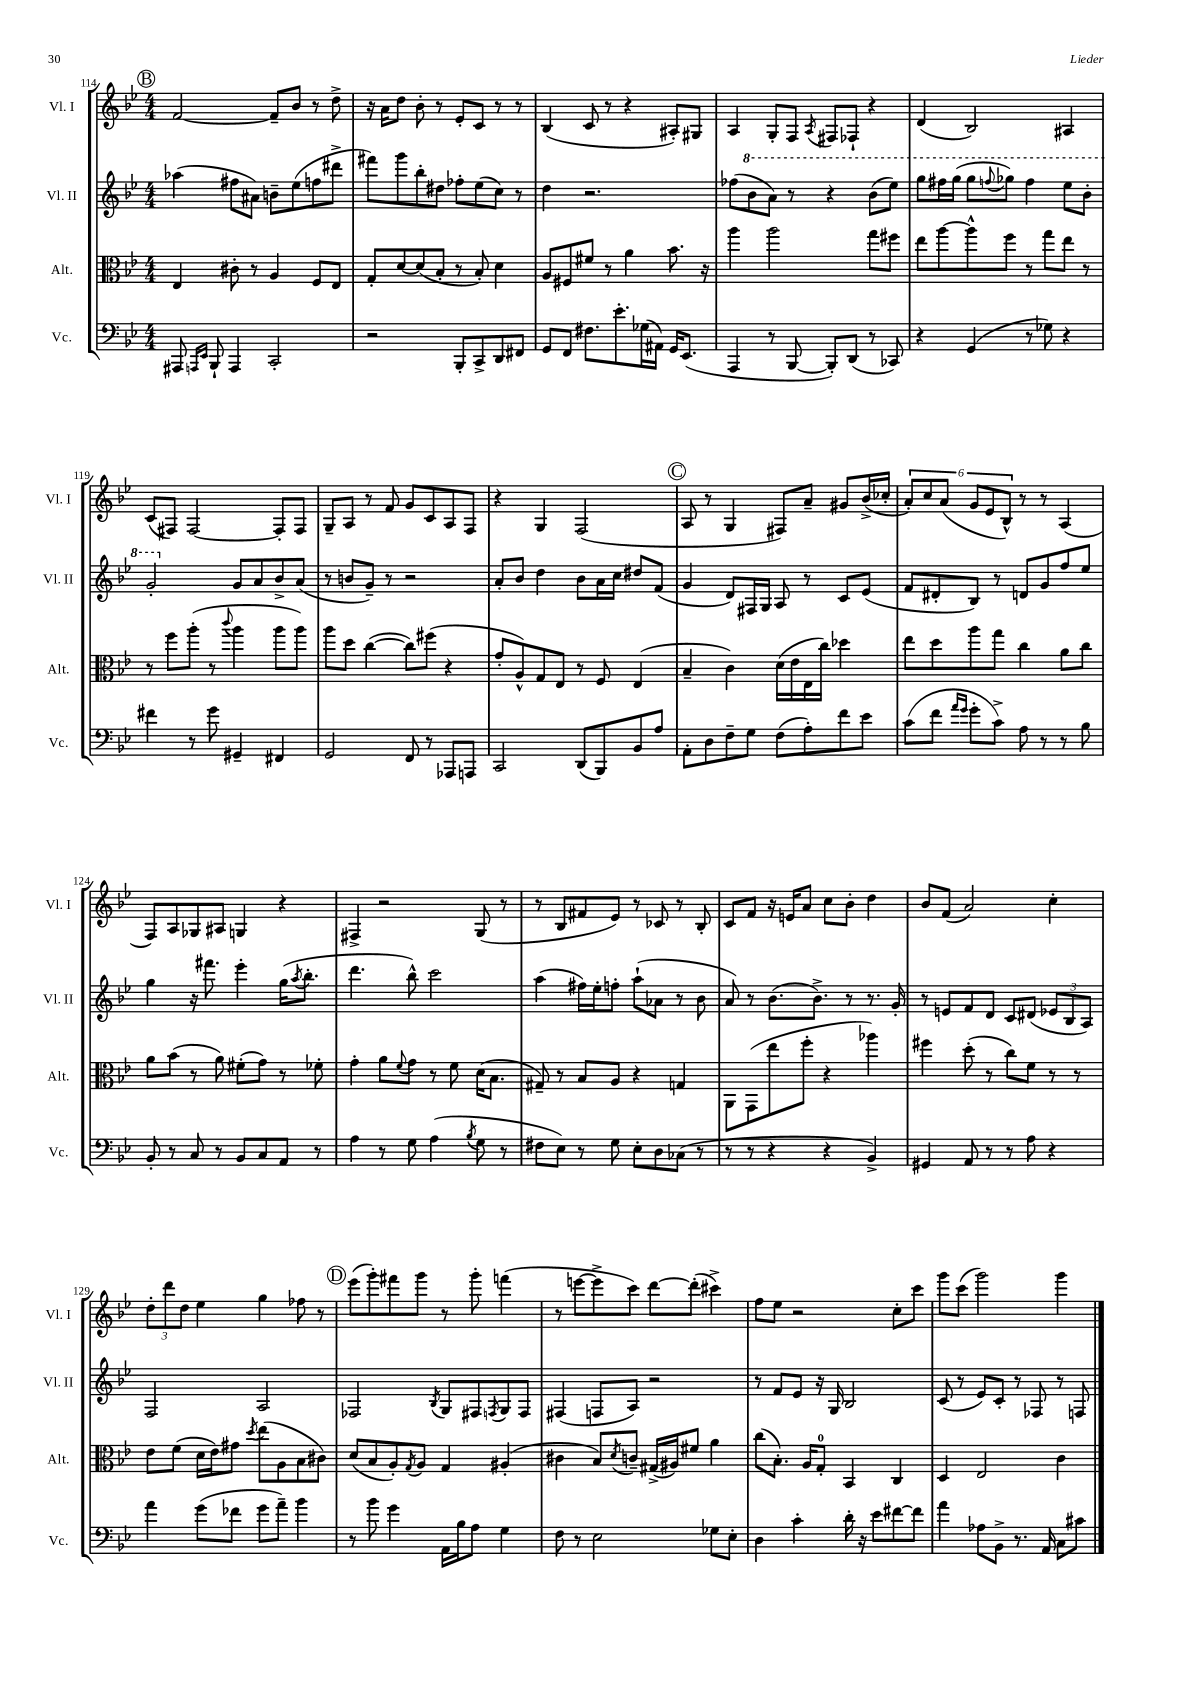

**kern	**kern	**kern	**kern
*part4	*part3	*part2	*part1
*staff4	*staff3	*staff2	*staff1
*I"Vc.	*I"Alt.	*I"Vl. II	*I"Vl. I
*I'Vc.	*I'Alt.	*I'Vl. II	*I'Vl. I
*clefF4	*clefC3	*clefG2	*clefG2
*k[b-e-]	*k[b-e-]	*k[b-e-]	*k[b-e-]
*M4/4	*M4/4	*M4/4	*M4/4
!!LO:REH:place=s1:t=B
=114	=114	=114	=114
8AAA#X/	4E-/	(4aa-X\	[2f/
16qqAAAn/LL	.	.	.
16qqEE-/JJ	.	.	.
8BBB-`/	.	.	.
4AAA/	8c#X'\	8ff#X\L	.
.	8r	8a#X\J)	.
2CC'/	4A/	8bn~\L	8f~/L]
.	.	(8ee-\	8b-/J
.	8F/L	8ffn\	8r
.	8E-/J	8ddd#X^\J	8dd^\
=115	=115	=115	=115
2r	8G'/L	8fff#X\L)	16r
.	.	.	16a\KL
.	[8d/	8ggg\	8dd\J
.	(8d/]	8bb-'\	8b-'\
.	8B-'/J	8dd#X\J	8r
8BBB-'/L	8r	8ff-X'\L	8e-'/L
8CC^/	8B-'/)	(8ee-\	8c/J
8DD/	4d\	8cc\J)	8r
8FF#X/J	.	8r	8r
=116	=116	=116	=116
8GG/L	8A/L	4dd\	(4B-/
8FF/J	8F#X/	.	.
8.F#X\L	8f#X/J	2.r	8c/
.	8r	.	8r
8.e-'\	.	.	.
.	4a\	.	4r
(16G-X\L	.	.	.
16AA#X\JJ)	.	.	.
16GG/KL	8.b-\	.	8A#X'/L)
(8.EE-/J	.	.	.
.	.	.	8G#X/J
.	16r	.	.
=117	=117	=117	=117
4AAA/	4aa\	(8ff-X\L	4A/
*	*	*8va	*
.	.	8bb-\	.
8r	2aa\	8aa\J)	8G'/L
[8BBB-/	.	8r	8F/J
.	.	.	8qA/
8BBB-'/L])	.	4r	8F#X/L
(8DD/J	.	.	8F-X`/J
8r	8gg\L	(8bb-\L	4r
8CC-X/)	8ff#X\J	8eee-\J)	.
=118	=118	=118	=118
4r	8ee-\L	8ggg\L	(4d/
.	[8aa\	16fff#X\L	.
.	.	(16ggg\JJ	.
(4GG/	8aa^^\]	8ggg\L	2B-/)
.	.	8qqfffn/	.
.	8ff\J	8ggg-X\J)	.
8r	8r	4fff\	.
8G-X\)	8gg\L	.	.
4r	8ee-\J	8eee-\L	4A#X/
.	8r	8bb-'\J	.
!!LO:LB:g=z
=119	=119	=119	=119
4f#X\	8r	2gg'/	(8c/L
.	8ff\L	.	8F#X/J)
8r	(8aa'\J	.	[2F#/
8g\	8r	.	.
.	8qqccc/	.	.
*	*	*X8va	*
4GG#X~/	4aa\	8g/L	.
.	.	8a/	.
4FF#X/	8aa\L	8b-^/	8F#'/L]
.	8aa\J)	(8a/J	8F#/J
=120	=120	=120	=120
2GG/	8aa\L	8r	8G~/L
.	8dd\J	8bn/L	8A/J
.	([4cc\	8g~/J)	8r
.	.	8r	8f/
8FF/	8cc\L])	2r	8g/L
8r	(8ff#X\J	.	8c/
8AAA-X/L	4r	.	8A/
8AAAn/J	.	.	8F/J
=121	=121	=121	=121
2CC/	8g'/L	8a'/L	4r
.	8A^^/)	8b-/J	.
.	8G/	4dd\	4G/
.	8E-/J	.	.
(8DD/L	8r	8b-\L	(2F/
8BBB-/)	8F/	16a\L	.
.	.	16cc\JJ	.
8BB-/	(4E-/	8dd#X/L	.
8A/J	.	(8f/J	.
!!LO:REH:place=s1:t=C
=122	=122	=122	=122
8AA'\L	4B-~/	4g/	8A/
8D\	.	.	8r
8F~\	4c\)	8d/L)	4G/
8G\J	.	16F#X/L	.
.	.	16G/JJ	.
(8F\L	(16d\LL	8A/	8F#X/L)
.	16e-\	.	.
8A'\)	16E-\	8r	8a~/J
.	16cc\JJ)	.	.
8f\	4dd-X\	8c/L	8g#X/L
8e-\J	.	(8e-/J	(16b-^/L
.	.	.	16cc-X'/JJ
=123	=123	=123	=123
(8c\L	8ee-\L	8f/L	12a'/L)
.	.	.	12cc/
8f\J	8dd\	8d#X'/	.
.	.	.	(12a/J
16qqa/LL	.	.	.
16qqg/JJ	.	.	.
8g'\L	8aa\	8B-/J)	12g/L
.	.	.	12e-/
8c^\J)	8gg\J	8r	.
.	.	.	12B-^^/J)
8A\	4cc\	8dn/L	8r
8r	.	8g/	8r
8r	8a\L	8ff/	(4A/
8B-\	8cc\J	8ee-/J	.
!!LO:LB:g=z
=124	=124	=124	=124
8BB-'/	8a\L	4gg\	8F/L)
8r	(8b-\J	.	8A/
8C/	8r	16r	8G-X/
.	.	8.fff#X\	.
8r	8a\)	.	8A#X/J
8BB-/L	(8f#X'\L	4eee-'\	4Gn/
8C/	8g\J)	.	.
8AA/J	8r	(16gg\KL	4r
.	.	8qaa/	.
.	.	8.bb-'\J	.
8r	8f-X'\	.	.
=125	=125	=125	=125
4A\	4g'\	4.ddd\	4F#X^/
8r	8a\L	.	2r
.	8qqf/	.	.
8G\	8g\J	8bb-^^\)	.
(4A\	8r	2ccc\	.
.	8f\	.	.
8qB-/	.	.	.
8G\	(16d\KL	.	(8G/
.	8.B-\J	.	.
8r	.	.	8r
=126	=126	=126	=126
8F#X\L	8G#X~/)	(4aa\	8r
8E-\J)	8r	.	8B-/L
8r	8B-/L	16ff#X\LL)	8f#X/
.	.	16ee-'\J	.
8G\	8A/J	8ffn'\J	8e-/J)
8E-'\L	4r	(8aa`\L	8r
8D\	.	8a-X\J	8c-X/
(8C-X\J	4Gn/	8r	8r
8r	.	8b-\	8B-'/
=127	=127	=127	=127
8r	8AA\L	8a/)	8c/L
8r	(8GG\	8r	8f/J
4r	8ee-\	(8.b-\L	16r
.	.	.	16en/KL
.	8ff'\J	.	8a/J
.	.	8.b-^\J)	.
4r	4r	.	8cc\L
.	.	8r	8b-'\J
4BB-^/)	4aa-X\)	8.r	4dd\
.	.	16g'/	.
=128	=128	=128	=128
4GG#X/	4ff#X\	8r	8b-/L
.	.	8en/L	(8f/J
8AA/	(8dd'\	8f/	2a/)
8r	8r	8d/J	.
8r	8cc\L)	8c/L	.
8A\	8f\J	(8d#X/J	.
4r	8r	12e-X/L	4cc'\
.	.	12B-/	.
.	8r	.	.
.	.	12A/J)	.
!!LO:LB:g=z
=129	=129	=129	=129
4a\	8e-\L	2F/	12dd'\L
.	.	.	12ddd\
.	(8f\J	.	.
.	.	.	12dd\J
(8g\L	16d\LL	.	4ee-\
.	16e-\J)	.	.
8f-X\J	8g#X\J	.	.
.	8qdd/	.	.
8g\L	(8ee-\L	2A/	4gg\
8a~\J)	8A\	.	.
4b-\	8B-\	.	8ff-X\
.	8c#X\J)	.	8r
!!LO:REH:place=s1:t=D
=130	=130	=130	=130
8r	(8d/L	2F-X/	(8eee-\L
8b-\	8B-/	.	8ggg'\)
4g\	8A'/)	.	8fff#X\
.	8qG/	.	.
.	8A/J	.	8ggg\J
.	.	8qB-/	.
16AA\LL	4G/	8G/L	8r
16B-\J	.	.	.
8A\J	.	8F#X/	8ggg'\
.	.	8qFn/	.
4G\	(4A#X'/	8G/	(4fffn\
.	.	8F/J	.
=131	=131	=131	=131
8F\	4c#X\	(4F#X/	8r
8r	.	.	[8eeen\L
2E-\	8B-/L)	8Fn/L	8eee^\]
.	8qd/	.	.
.	8cn~/J	8A/J)	8ccc\J)
.	(16G#X^/LL	2r	[8ddd\L
.	16A#X/J)	.	.
.	8f#X/J	.	(8ddd'\J]
8G-X\L	4a\	.	4ccc#X^\)
8E-'\J	.	.	.
=132	=132	=132	=132
4D\	(8cc\L	8r	8ff\L
.	8.B-'\J)	8f/L	8ee-\J
4c'\	.	8e-/J	2r
.	16A/KL	.	.
.	8G'/J	16r	.
.	.	16G/	.
16d'\	4BB-/	2B-/	.
16r	.	.	.
8e-\L	.	.	.
[8f#X\	4C/	.	8cc'\L
8f#\J]	.	.	8ccc\J
=133	=133	=133	=133
4a\	4D/	(8c/	8ggg\L
.	.	8r	(8ccc\J
8A-X\L	2E-/	8e-/L)	2ggg\)
8BB-^\J	.	8c'/J	.
8.r	.	8r	.
.	.	8F-X/	.
16AA/	.	.	.
8C\L	4c\	8r	4ggg\
8c#X\J	.	8Fn/	.
==	==	==	==
*-	*-	*-	*-
